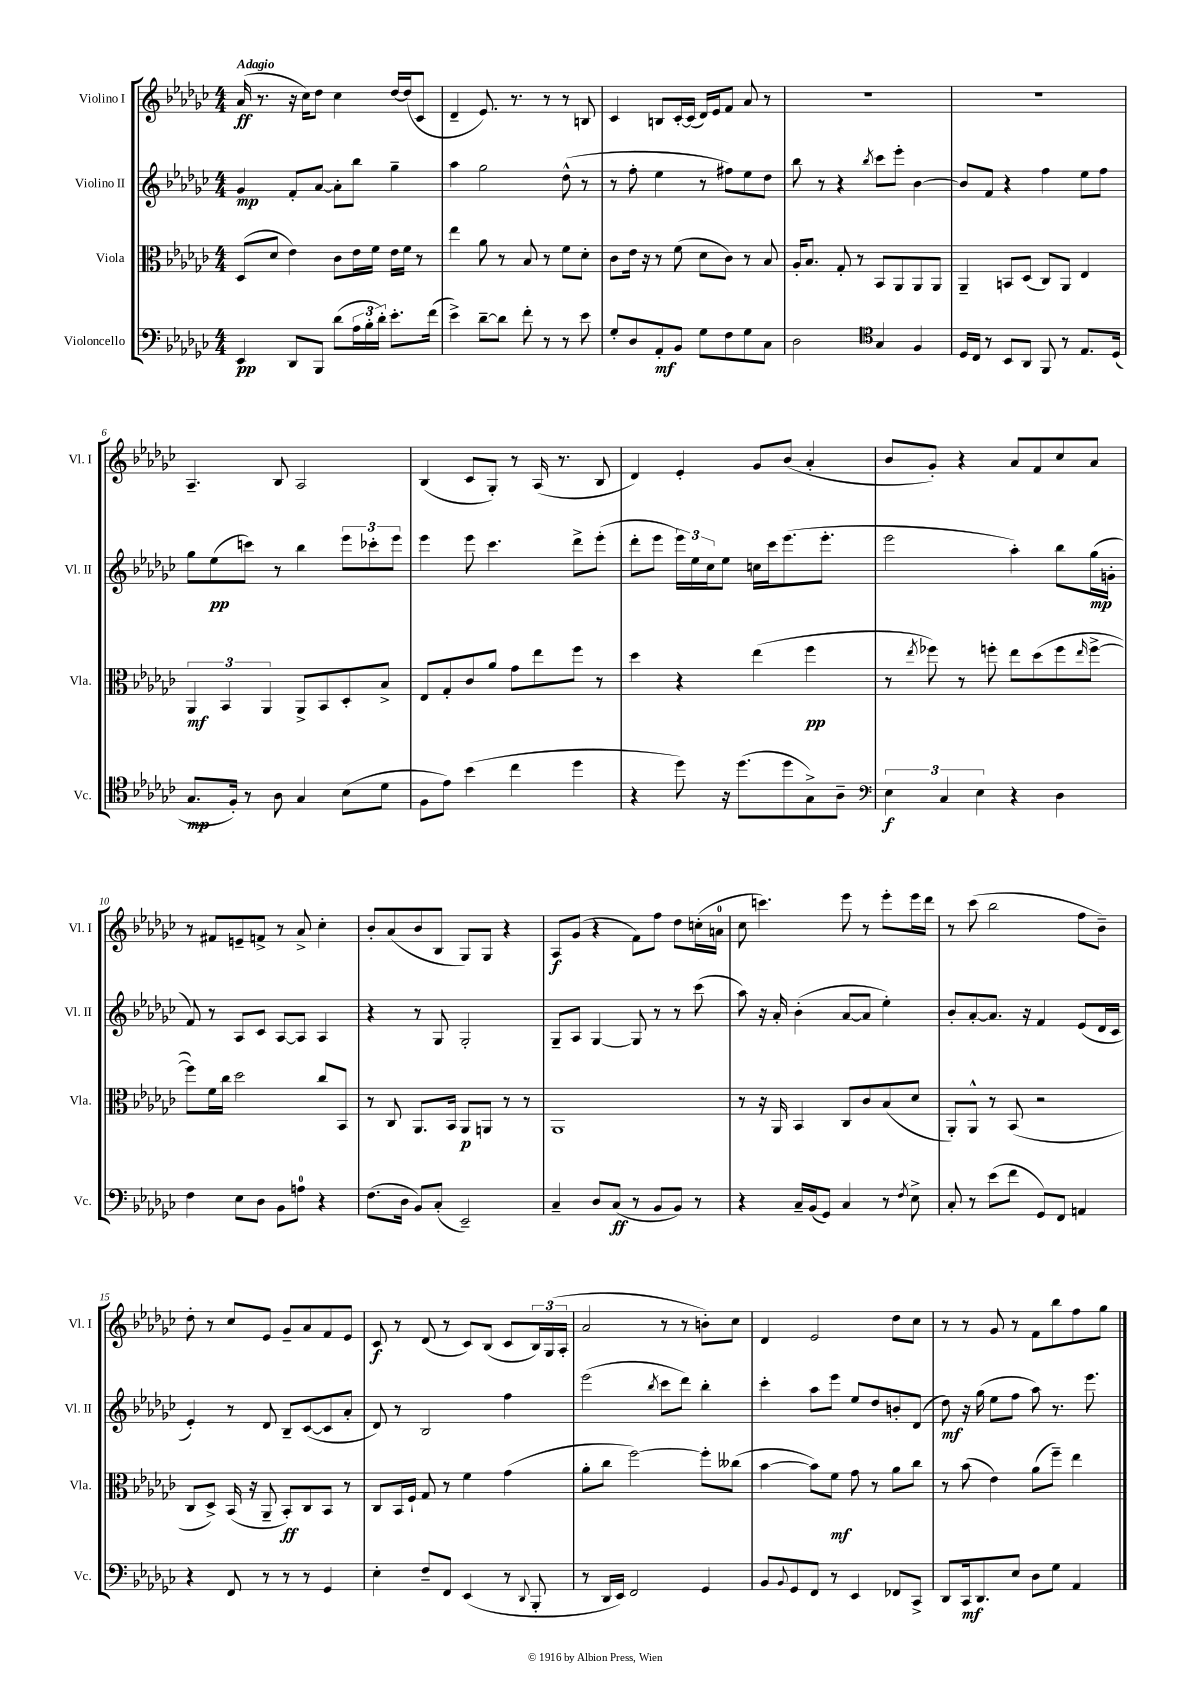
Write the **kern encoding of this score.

**kern	**kern	**kern	**kern
*staff4	*staff3	*staff2	*staff1
*clefF4	*clefC3	*clefG2	*clefG2
*k[b-e-a-d-g-c-]	*k[b-e-a-d-g-c-]	*k[b-e-a-d-g-c-]	*k[b-e-a-d-g-c-]
*M4/4	*M4/4	*M4/4	*M4/4
4EE-/	(8D-/L	4g-/	(16a-/
.	.	.	8.r
.	8d-/J	.	.
8DD-/L	4e-\)	8f'/L	16r
.	.	.	16cc-\LK)
8BBB-/J	.	[8a-/J	8dd-\J
(8d-\L	8c-\L	8a-'\]L	4cc-\
24A-\L	16e-\L	8bb-\J	.
24B-'\	.	.	.
.	16f\JJ	.	.
24d-'\JJ)	.	.	.
8.e-'\L	16e-\LL	4gg-~\	[16dd-/LL
.	16f\JJ	.	(16dd-/]J
.	8r	.	8c-/J
(16f\Jk	.	.	.
=	=	=	=
4e-^\)	4ee-\	4aa-\	4d-~/
[8d-~\L	8a-\	2gg-\	8.e-/)
8d-\]J	8r	.	.
.	.	.	8.r
8f'\	8B-/	.	.
8r	8r	.	8r
8r	8f\L	(8dd-^^\	8r
8e-\	8d-'\J	8r	8B/
=	=	=	=
8G-'/L	8c-\L	8r	4c-/
8D-/	16e-\Jk	8ff'\	.
.	16r	.	.
8AA-'/	8r	4ee-\	8B/L
8BB-/J	(8f\	.	[16c-'/L
.	.	.	(16c-/]JJ
8G-\L	8d-\L	8r	16d-/LL)
.	.	.	16e-/J
8F\	8c-\J)	8ff#\L)	8f/J
8G-\	8r	8ee-\	8a-/
8C-\J	8B-/	8dd-\J	8r
=	=	=	=
2D-\	16A-'/LK	8bb-\	1r
.	8.B-/J	.	.
.	.	8r	.
.	8G-'/	4r	.
.	8r	.	.
*clefC4	*	*	*
.	.	8qbb-/	.
4G-/	8BB-/L	8ccc-\L	.
.	8AA-/	8eee-'\J	.
4F/	8AA-/	[4b-\	.
.	8AA-/J	.	.
=	=	=	=
16D-/LL	4AA-~/	8b-/]L	1r
16C-/JJ	.	.	.
8r	.	8f/J	.
8BB-/L	8BB/L	4r	.
8AA-/J	(8D-/J	.	.
8FF/	8C-/L)	4ff\	.
8r	8AA-/J	.	.
8.E-/L	4E-/	8ee-\L	.
.	.	8ff\J	.
(16D-/Jk	.	.	.
=	=	=	=
8.G-/L	6AA-/	8gg-\L	4.A-~/
.	.	(8ee-\	.
.	6BB-/	.	.
16F'/Jk)	.	.	.
8r	.	8ccc\J)	.
.	6AA-/	.	.
8A-\	.	8r	8B-/
4G-/	8AA-^/L	4bb-\	2A-/
.	8BB-/	.	.
(8B-\L	8D-'/	12eee-\L	.
.	.	12ccc-'\	.
8d-\J	8B-^/J	.	.
.	.	12eee-\J	.
=	=	=	=
8F\L	8E-/L	4eee-\	(4B-/
8e-\J)	8G-'/	.	.
(4b-\	8c-/	8eee-\	8c-/L
.	8a-/J	4.ccc-\	8G-'/J)
4cc-\	8g-\L	.	8r
.	8ee-\	.	(16A-/
.	.	.	8.r
4dd-\	8ff\J	8ddd-^\L	.
.	8r	(8eee-'\J	8B-/
=	=	=	=
4r	4dd-\	8ddd-'\L	4d-/)
.	.	8eee-\J	.
8dd-\)	4r	24eee-\LL)	4e-'/
.	.	24ee-\	.
.	.	24cc-\J	.
16r	.	8ee-\J	.
(8.dd-\L	.	.	.
.	(4ee-\	16cc\LL	8g-/L
.	.	16ccc-\J	.
8dd-\	.	(8.eee-\	(8b-/J
8G-^\)	4ff\	.	4a-'/
.	.	8.eee-'\J	.
8A-~\J	.	.	.
=	=	=	=
*clefF4	*	*	*
6E-\	8r	2eee-\	8b-/L
.	8qee-/	.	.
.	8ff-\)	.	8g-'/J)
6C-/	.	.	.
.	8r	.	4r
6E-\	.	.	.
.	8ff'\	.	.
4r	8ee-\L	4aa-'\)	8a-/L
.	(8dd-\	.	8f/
4D-\	8ff\	8bb-\L	8cc-/
.	16qqee-/	.	.
.	[8ff^\J	(16gg-\L	8a-/J
.	.	16g'\JJ	.
=	=	=	=
4F\	8ff\]L)	8f/)	8r
.	16f\L	8r	8f#/L
.	16cc-\JJ	.	.
8E-\L	2dd-\	8A-/L	8e~/
8D-\J	.	8c-/J	8f^/J
8BB-\L	.	[8A-/L	8r
8A\J	.	8A-/]J	8a-^/
4r	8cc-/L	4A-/	4cc-'\
.	8BB-/J	.	.
=	=	=	=
(8.F\L	8r	4r	8b-'/L
.	8C-/	.	(8a-/
16D-\Jk	.	.	.
8BB-/L)	8.AA-/L	8r	8b-/
(8C-'/J	.	8G-/	8B-/J
.	16BB-/Jk	.	.
2EE-~/)	8AA-/L	2G-'/	8G-/L)
.	8AA/J	.	8G-/J
.	8r	.	4r
.	8r	.	.
=	=	=	=
4C-~/	1AA-	8G-~/L	8A-/L
.	.	8A-/J	(8g-/J
8D-/L	.	[4G-/	4r
(8C-/J	.	.	.
8r	.	8G-/]	8f\L)
8BB-/L	.	8r	8ff\J
8BB-/J)	.	8r	8dd-\L
8r	.	(8ccc-\	(16cc'\L
.	.	.	16a\JJ
=	=	=	=
4r	8r	8aa-\)	8cc-\
.	16r	16r	4.ccc\)
.	16AA-/	16a-'/	.
16C-~/LL	4BB-/	(4b-'\	.
(16BB-/J	.	.	.
8GG-/J)	.	.	.
4C-/	8C-/L	[8a-/L	8eee-\
.	8c-/	8a-/]J	8r
8r	(8B-/	4ee-'\)	8eee-'\L
8qF/	.	.	.
8E-^\	8d-/J	.	16eee-\L
.	.	.	16ddd-\JJ
=	=	=	=
8C-'/	8AA-'/L)	8b-'/L	8r
8r	8AA-^^/J	[8a-'/	(8ccc-\
(8e-\L	8r	8.a-/]J	2bb-\
8f\J	(8BB-/	.	.
.	.	16r	.
8GG-/L)	2r	4f/	.
8FF/J	.	.	.
4AA/	.	(8e-/L	8ff\L
.	.	16d-/L	8b-~\J)
.	.	16c-/JJ	.
=	=	=	=
4r	8C-/L	4e-'/)	8dd-'\
.	8D-^/J)	.	8r
8FF/	(16BB-/	8r	8cc-/L
.	16r	.	.
8r	8AA-~/	8d-/	8e-/J
8r	8BB-'/L)	8B-~/L	8g-~/L
8r	8C-/	([8c-/	8a-/
4GG-/	8BB-/J	8c-/]	8f/
.	8r	8a-'/J	8e-/J
=	=	=	=
4E-'\	8C-/L	8d-/)	8c-/
.	16BB-/L	8r	8r
.	16F`/JJ	.	.
8F~/L	8G-/	2B-/	(8d-/
8FF/J	8r	.	8r
(4EE-/	4f\	.	8c-/L)
.	.	.	(8B-/J
8r	(4g-\	4ff\	8c-/L
8qqDD-/	.	.	.
8BBB-'/	.	.	24B-/L)
.	.	.	(24G-/
.	.	.	24A-'/JJ
=	=	=	=
8r	8a-'\L	(2eee-\	2a-/
16DD-/LL	8cc-\J	.	.
16EE-/JJ)	.	.	.
2FF/	[2ff\)	.	.
.	.	8qbb-/	.
.	.	8ccc-\L	8r
.	.	8ddd-\J)	8r
4GG-/	8ff'\]L	4bb-'\	8b'\L)
.	(8cc--\J	.	8cc-\J
=	=	=	=
8BB-/L	[4b-\	4ccc-'\	4d-/
8qqBB-/	.	.	.
8GG-/	.	.	.
8FF/J	8b-\]L)	8aa-\L	2e-/
8r	8f\J	8eee-\J	.
4EE-/	8g-\	8ee-/L	.
.	8r	8dd-/	.
8FF-/L	8a-\L	8b'/	8dd-\L
8CC-^/J	8cc-\J	(8d-/J	8cc-\J
=	=	=	=
8DD-/L	8r	8dd-\)	8r
16CC-/k	(8b-\	16r	8r
8.DD-/	.	(16gg-\	.
.	4e-\)	8ee-\L	8g-/
8E-/J	.	8ff\J	8r
8D-\L	(8a-\L	8aa-\)	8f\L
8G-\J	8ff~\J)	8.r	8bb-\
4AA-/	4ee-\	.	8ff\
.	.	8.eee-\	.
.	.	.	8gg-\J
==	==	==	==
*-	*-	*-	*-
